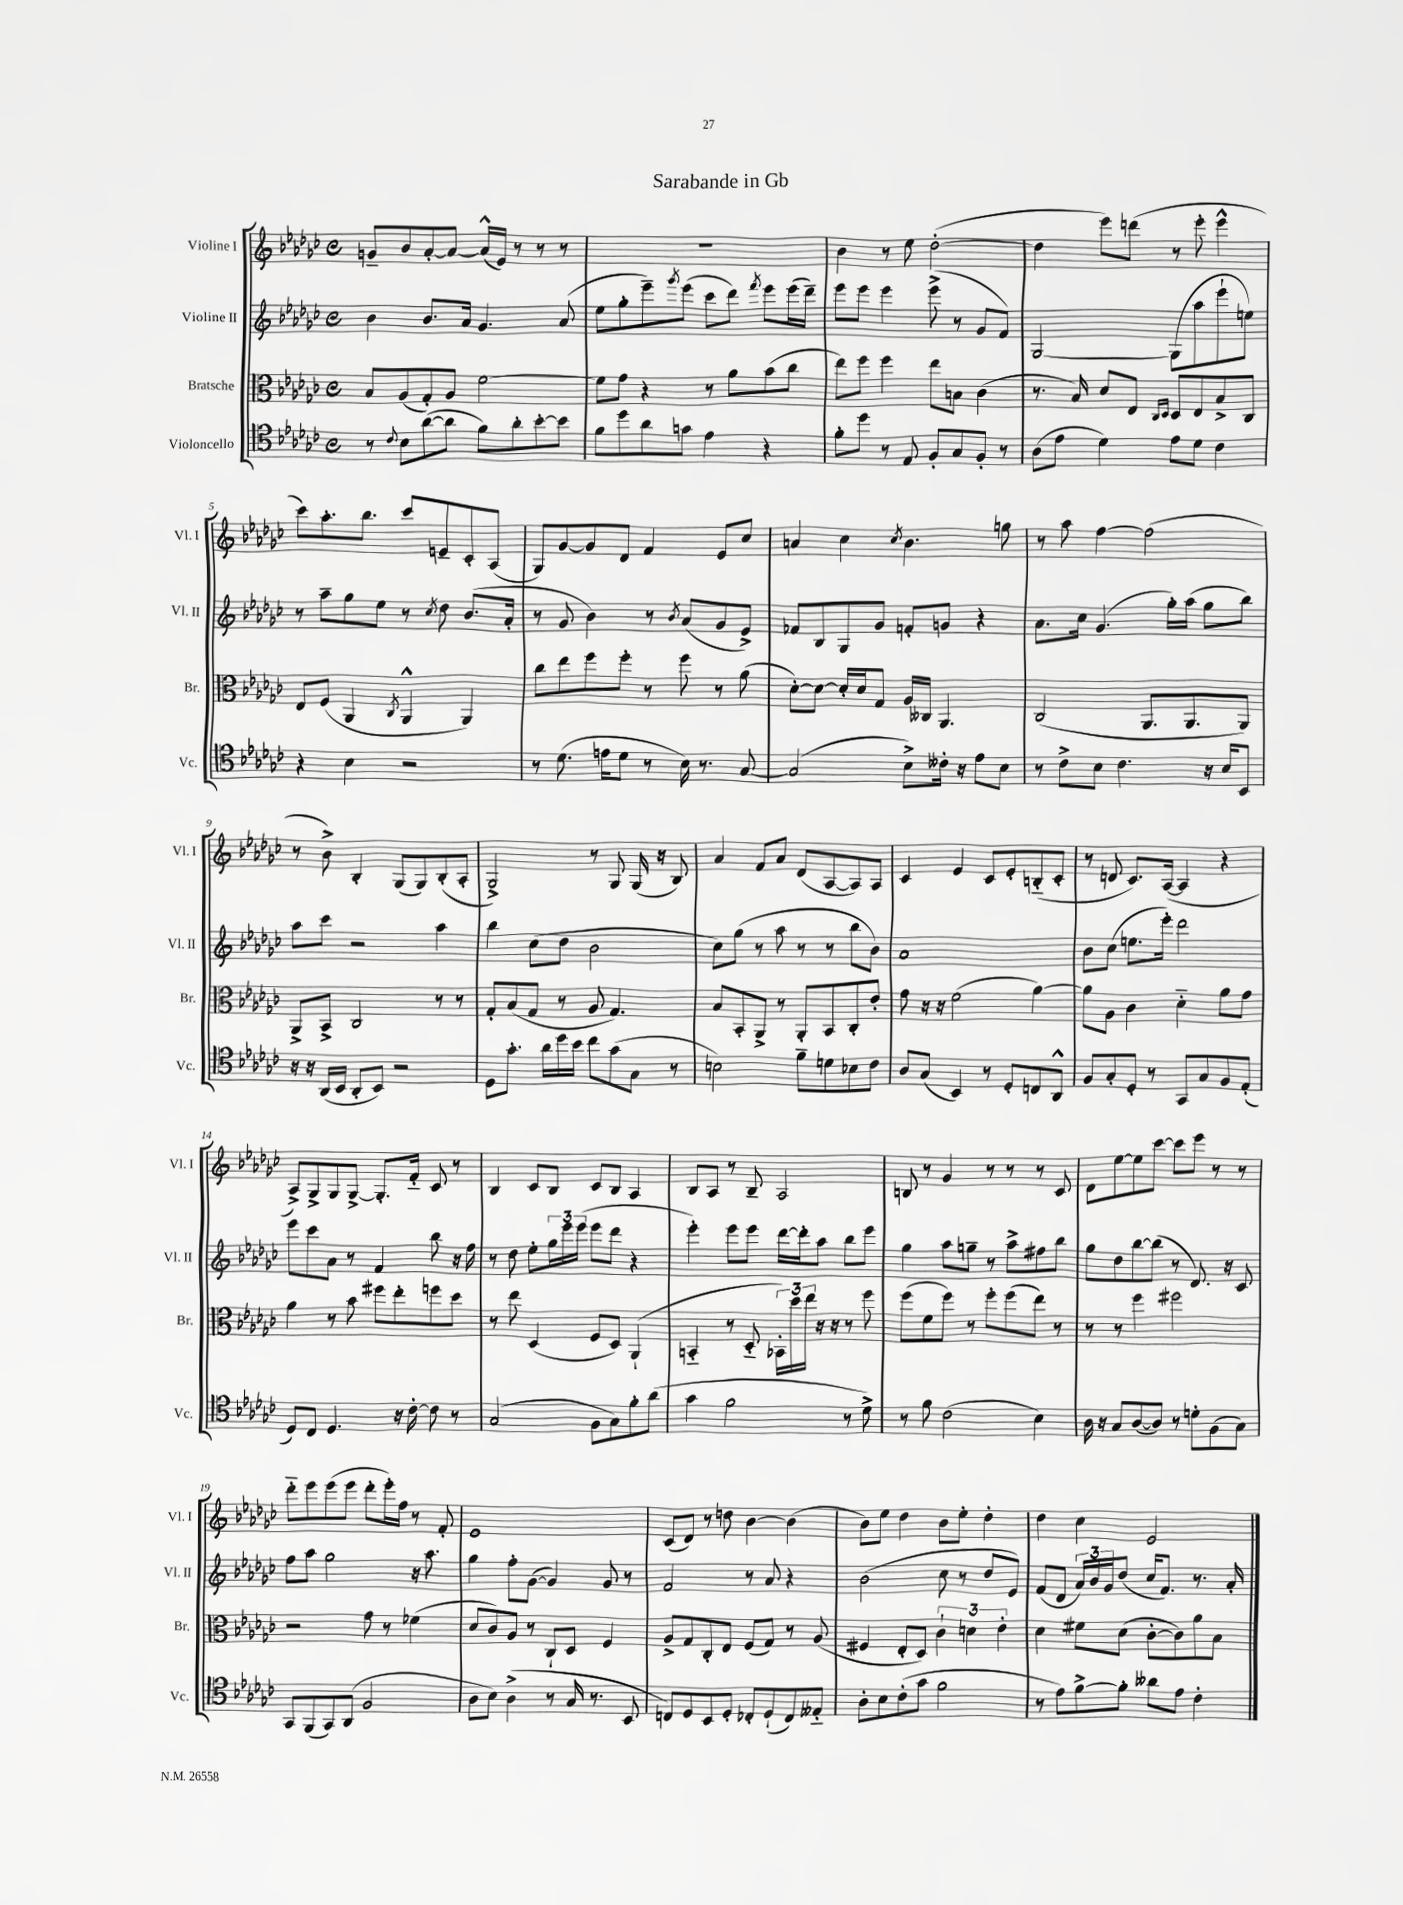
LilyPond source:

\header { title = "Sarabande in Gb" }
<<
\new StaffGroup <<
\new Staff = "s0" \with { instrumentName = "Violine I" shortInstrumentName = "Vl. I" } {
    \clef treble \key ges \major \defaultTimeSignature \time 4/4
    g'8-- bes'8 aes'8~-. aes'8~ aes'16-^( ees'16) r8 r8 r8 |
    r1 |
    bes'4 r8 ees''8 des''2~-.( |
    des''4 ees'''8) d'''8( r8 ees'''8-. ees'''4-^ |
    ces'''8) aes''8.-. bes''8. ces'''8 e'8-- ces'8-. aes8( |
    ges8) ges'8~ ges'8 des'8 f'4 ees'8 ces''8 |
    a'4 ces''4 \acciaccatura { ces''8 } bes'4. g''8 |
    r8 aes''8 f''4~ f''2( |
    r8 bes'8->) bes4-. ges8( ges8) bes8-.( aes8-. |
    ges2->) r8 ges8 ges16( r16 bes8) |
    aes'4 f'8 aes'8 des'8( aes8~ aes8) aes8 |
    ces'4 ees'4 ces'8 ees'8-. b8-_( ces'8-. |
    r8 d'8 ces'8.) aes16~( aes4 r4 |
    aes8->) ges8-> ges8 ges8~-> ges8.-. f'16-_ ces'8 r8 |
    bes4 ces'8 bes8 ces'8 bes8 aes4 |
    bes8 aes8 r8 bes8-- aes2 |
    b8 r8 ges'4 r8 r8 r8 ces'8 |
    des'8 ees''8~ ees''8 ces'''8~ ces'''8 ees'''8 r8 r8 |
    des'''8-_ ees'''8 ees'''8( ees'''8 des'''8-. ees'''16-.) f''16 r8 f'8-. |
    ees'1 |
    ces'8( des'8) r8 d''8 bes'4~ bes'4( |
    bes'8) ees''8 des''4 bes'8 ees''8-. des''4-. |
    des''4 ces''4 ees'2 \bar "|." |
}
\new Staff = "s1" \with { instrumentName = "Violine II" shortInstrumentName = "Vl. II" } {
    \clef treble \key ges \major \defaultTimeSignature \time 4/4
    bes'4 bes'8. aes'16 ges'4. aes'8( |
    ees''8 ges''8-. ees'''8--) \acciaccatura { ges'''8 } ees'''8( ces'''8 des'''8) \acciaccatura { f'''8 } ees'''8 ees'''16( des'''16--) |
    ees'''8 ees'''8 ees'''4 ees'''8->( r8 ges'8 f'8) |
    ges2~ ges8( aes''8 ees'''8-! e''8) |
    r8 aes''8-- ges''8 ees''8 r8 \acciaccatura { ces''8 } des''8 bes'8.( aes'16-. |
    r8 ges'8 bes'4) r8 \acciaccatura { bes'8 } aes'8( ges'8 ees'8->) |
    fes'8 bes8 ges8 ges'8 f'8-. g'8 r4 |
    aes'8. ces''16 ges'4.( ges''16-.) aes''16( ges''8 bes''8) |
    aes''8 ces'''8 r2 aes''4 |
    bes''4 ces''8( des''8 bes'2 |
    ces''8) ges''8( r8 aes''8 r8 r8 bes''8 bes'8) |
    aes'1 |
    bes'8 ces''8( e''8. ees'''16-.) des'''2 |
    ees'''8 ces'''8 aes'8 r8 f'4 bes''8 r16 f''16 |
    r8 des''8 ees''8-. \tuplet 3/2 { ges''16 ees'''16 ees'''16( } ees'''8 des'''8 r4 |
    ees'''4-.) ees'''8 ees'''8 des'''16~ des'''16-. aes''8 bes''8 ees'''8 |
    ges''4 aes''8 g''8-- r8 aes''8-> fis''8 bes''8 |
    ges''8 des''8 bes''8~ bes''8( r8 des'8.) r16 ces'8 |
    f''8 aes''8 ges''2 r16 aes''8. |
    ges''4 f''8-. ges'8~( ges'4) ges'8 r8 |
    f'2 r8 aes'8 r4 |
    bes'2( ces''8 r8 des''8 ees'8) |
    f'8( des'8 \tuplet 3/2 { aes'16) bes'16 ges'16 } des''8( ces''16 f'8.) r8. aes'16-. \bar "|." |
}
\new Staff = "s2" \with { instrumentName = "Bratsche" shortInstrumentName = "Br." } {
    \clef alto \key ges \major \defaultTimeSignature \time 4/4
    bes8 aes8( ges8-.) aes8 f'2~ |
    f'8 ges'8 r4 r8 aes'8 bes'8( ces''8 |
    ees''8) f''8 f''4 ees''8 b8 ces'4( |
    r8. bes16) des'8 ees8 \grace { ces16 des16 } des8 ees8 bes8-> ces8 |
    ees8 f8( aes,4 \acciaccatura { ces8 } aes,4-^ aes,4) |
    ces''8 ees''8 f''8 f''8-. r8 f''8 r8 aes'8( |
    des'8~-.) des'8~ des'16-. des'16 ges8 aes16 ceses16 aes,4. |
    ces2( aes,8. aes,8. aes,8) |
    aes,8-> bes,8-> ces2 r8 r8 |
    ges8-. bes8( ges8 r8 aes8 ges4.) |
    bes8 bes,8-. aes,8-> r8 aes,8-. bes,8 ces8-. ees'8-. |
    ges'8 r16 r16 f'2( aes'4~) |
    aes'8 aes8 ces'4 des'4-_ aes'8 ges'8 |
    aes'4 r8 bes'8 fis''8 ees''8-. f''8 des''8 |
    r8 ees''8 des4( f8 des8) aes,4-!( |
    b,4-_ r8 des8-_ \tuplet 3/2 { bes,16-.) des''16 ees''16 } r16 r16 r8 f''8 |
    f''8( f'8 f''8) r8 f''8-. f''8( ees''8) r8 |
    r8 r8 f''4 fis''2 |
    r2 ges'8 r8 fes'4( |
    des'8 ces'8) aes8 r8 ces8-! des8 f4 |
    aes8-> ges8 ces8-. ees8 f8( ges8) r8 aes8( |
    fis4 ees8-. des8) \tuplet 3/2 { ces'4-! d'4 ees'4-. } |
    des'4 fis'8 des'8( ces'8~-. ces'8) aes'8 bes8 \bar "|." |
}
\new Staff = "s3" \with { instrumentName = "Violoncello" shortInstrumentName = "Vc." } {
    \clef tenor \key ges \major \defaultTimeSignature \time 4/4
    r8 \appoggiatura { ces'8 } bes8 aes'8~( aes'8 f'8) aes'8-. bes'8~-. bes'8 |
    f'8 des''8 aes'8 g'8 ees'4 r4 |
    f'8-. des''8 r8 ees8 f8-. ges8 f8-. r8 |
    aes8( ees'8 des'4) ees'8 des'8 ces'4 |
    r4 bes4 r2 |
    r8 des'8.( e'16 des'8 r8 bes16) r8. ges8~ |
    ges2( bes8->) ceses'16-. r16 ees'8 bes8 |
    r8 ces'8-> bes8 ces'4. r16 bes16 bes,8 |
    r16 r16 aes,16( bes,16 aes,8-. bes,8) r2 |
    des8 ges'8.-. aes'16 des''16 bes'16 ces''8 ges'8( ges8 r8 |
    b2) f'8-- d'8 bes8 ces'8 |
    aes8 ges8( bes,4) r8 des8-. c8 aes,8-^ |
    f8 ges8-. des8-. r8 ges,8 ges8 f8 ees8-.( |
    des8) ces8 des4. r16 ces'16~-. ces'8 r8 |
    ges2( f8 ges8) f'8-. aes'8( |
    ges'4 f'2 r8 des'8->) |
    r8 f'8 ces'2( bes4) |
    aes16 r16 ges8 aes8~( aes8) r8 d'8-. f8( ges8) |
    ges,8 f,8( ges,8) aes,8( f2 |
    aes8 bes8) aes4->( r8 ges16 r8. bes,8 |
    c8) des8 bes,8 des8-. ces8-. des8-!( ces8) eeses8-_ |
    aes8-. bes8 ces'8-.( ges'8 f'2 |
    r8 ees'8) f'8~-> f'8-. aeses'8 ees'8 ces'4-. \bar "|." |
}
>>
>>
